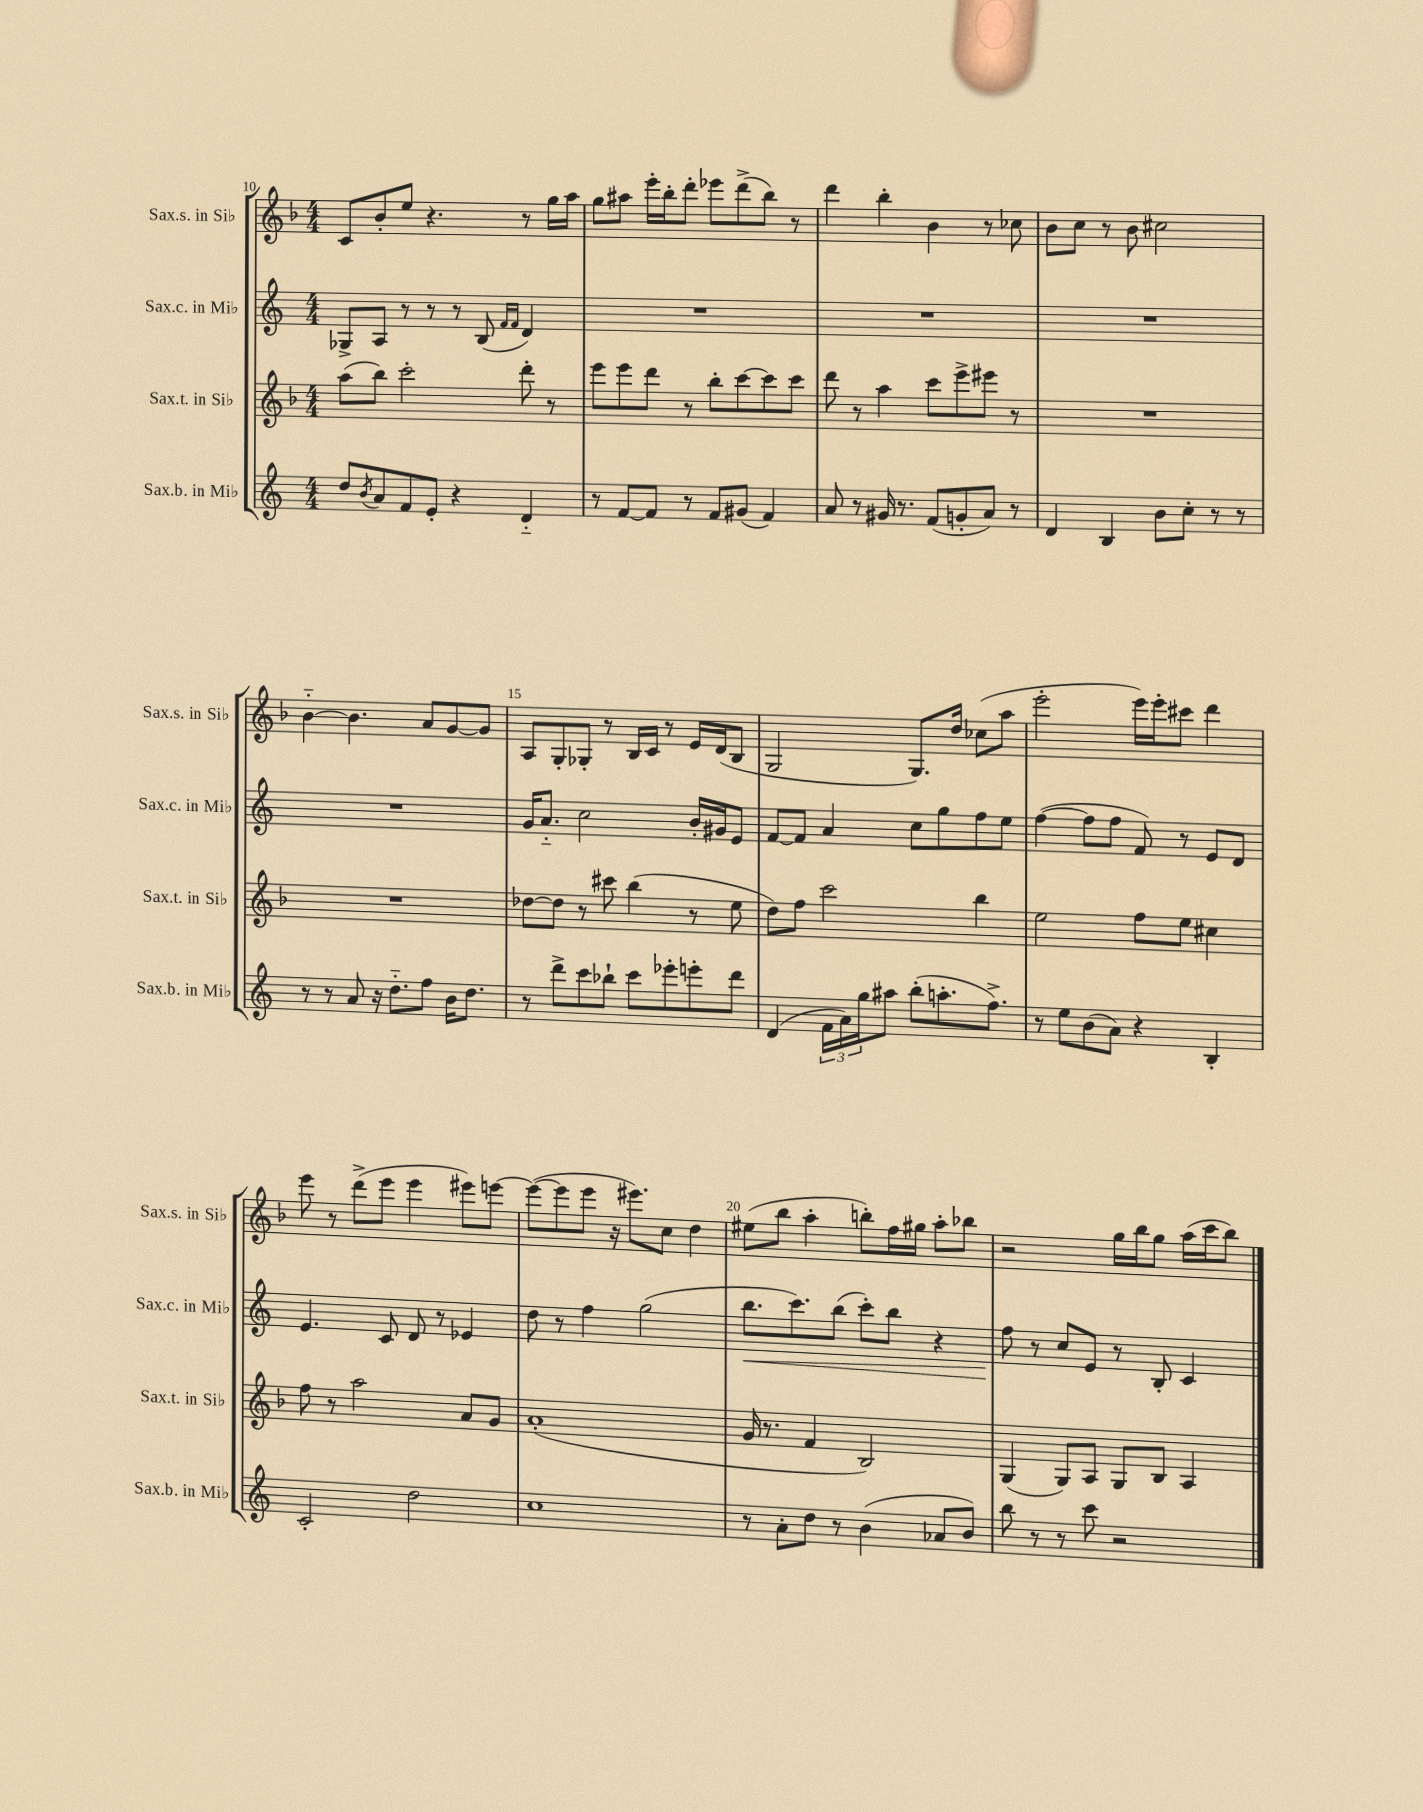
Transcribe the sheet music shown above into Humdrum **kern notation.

**kern	**kern	**kern	**kern
*staff4	*staff3	*staff2	*staff1
*clefG2	*clefG2	*clefG2	*clefG2
*k[]	*k[b-]	*k[]	*k[b-]
*M4/4	*M4/4	*M4/4	*M4/4
8dd	(8aa	8G-^	8c
8qb	.	.	.
8a	8bb-)	8A	8b-'
8f	2ccc'	8r	8ee
8e'	.	8r	4.r
4r	.	8r	.
.	.	(8B	.
.	.	16qqf	.
.	.	16qqf	.
4d'~	8ddd'	4d)	8r
.	8r	.	16gg
.	.	.	16aa
=	=	=	=
8r	8eee	1r	8gg
[8f	8eee	.	8aa#
8f]	8ddd	.	16eee'
.	.	.	16bb-'
8r	8r	.	8ddd'
8f	8bb-'	.	8eee-
(8g#	[8ccc	.	(8ddd^
4f)	8ccc]	.	8bb-)
.	8ccc	.	8r
=	=	=	=
8a	8ddd	1r	4ddd
8r	8r	.	.
16g#	4aa	.	4bb-'
8.r	.	.	.
(8f	8ccc	.	4b-
8g'	8eee^	.	.
8a)	8eee#	.	8r
8r	8r	.	8cc-
=	=	=	=
4d	1r	1r	8b-
.	.	.	8cc
4B	.	.	8r
.	.	.	8b-
8b	.	.	2cc#
8cc'	.	.	.
8r	.	.	.
8r	.	.	.
=	=	=	=
8r	1r	1r	[4b-'~
8r	.	.	.
8a	.	.	4.b-]
16r	.	.	.
8.dd'~	.	.	.
8ff	.	.	8a
16b	.	.	[8g
8.dd	.	.	.
.	.	.	8g]
=	=	=	=
8r	[8dd-	16g	8A
.	.	8.a'~	.
8ddd^	8dd-]	.	8G'
8ccc	8r	2cc	8G-'
8bb-`	8ccc#	.	8r
8ccc	(4bb-	.	16B-
.	.	.	16c
8eee-'	.	.	8r
8eee'	8r	16b'	16e
.	.	16g#	(16d
8ddd	8ee	8e	8B-
=	=	=	=
(4d	8dd)	[8f	2G
.	8ff	8f]	.
24f	2ccc	4a	.
24a)	.	.	.
24gg	.	.	.
8aa#	.	.	.
(8bb'	.	8cc	8.G)
8.aa'	.	8gg	.
.	.	.	16dd
.	4bb-	8ff	(8cc-
8.ff^)	.	.	.
.	.	8ee	8aa
=	=	=	=
8r	2ee	([4ff	2eee'
8ee	.	.	.
(8b	.	8ff]	.
8a)	.	8ff	.
4r	8ff	8f)	16eee)
.	.	.	16eee'
.	8ee	8r	8ccc#
4B'	4cc#	8e	4ddd
.	.	8d	.
=	=	=	=
2c'	8ff	4.e	8eee
.	8r	.	8r
.	2aa	.	(8ddd^
.	.	8c	8eee
2dd	.	8d	4eee
.	.	8r	.
.	8a	4e-	8eee#)
.	8g	.	[8eee
=	=	=	=
1cc	(1a'	8dd	(8eee_
.	.	8r	8eee]
.	.	4ff	8eee
.	.	.	16r
.	.	.	8.eee#)
.	.	(2gg	.
.	.	.	8cc
.	.	.	4dd
=	=	=	=
8r	16g	8.bb	(8ee#
.	8.r	.	.
8a'	.	.	8bb-
.	.	8.ccc)	.
8dd	4f	.	4aa'
8r	.	(8bb	.
(4b	2B-)	8ccc')	8bb')
.	.	8bb	16ff
.	.	.	16gg#
8a-	.	4r	8aa'
8b)	.	.	8bb-
=	=	=	=
8bb	(4G	8ff	2r
8r	.	8r	.
8r	8G)	8cc	.
8ccc	8A	8e	.
2r	8G	8r	16gg
.	.	.	16bb-
.	8B-	8B'	8gg
.	4A	4c	(16aa
.	.	.	16ccc
.	.	.	8bb-)
==	==	==	==
*-	*-	*-	*-
